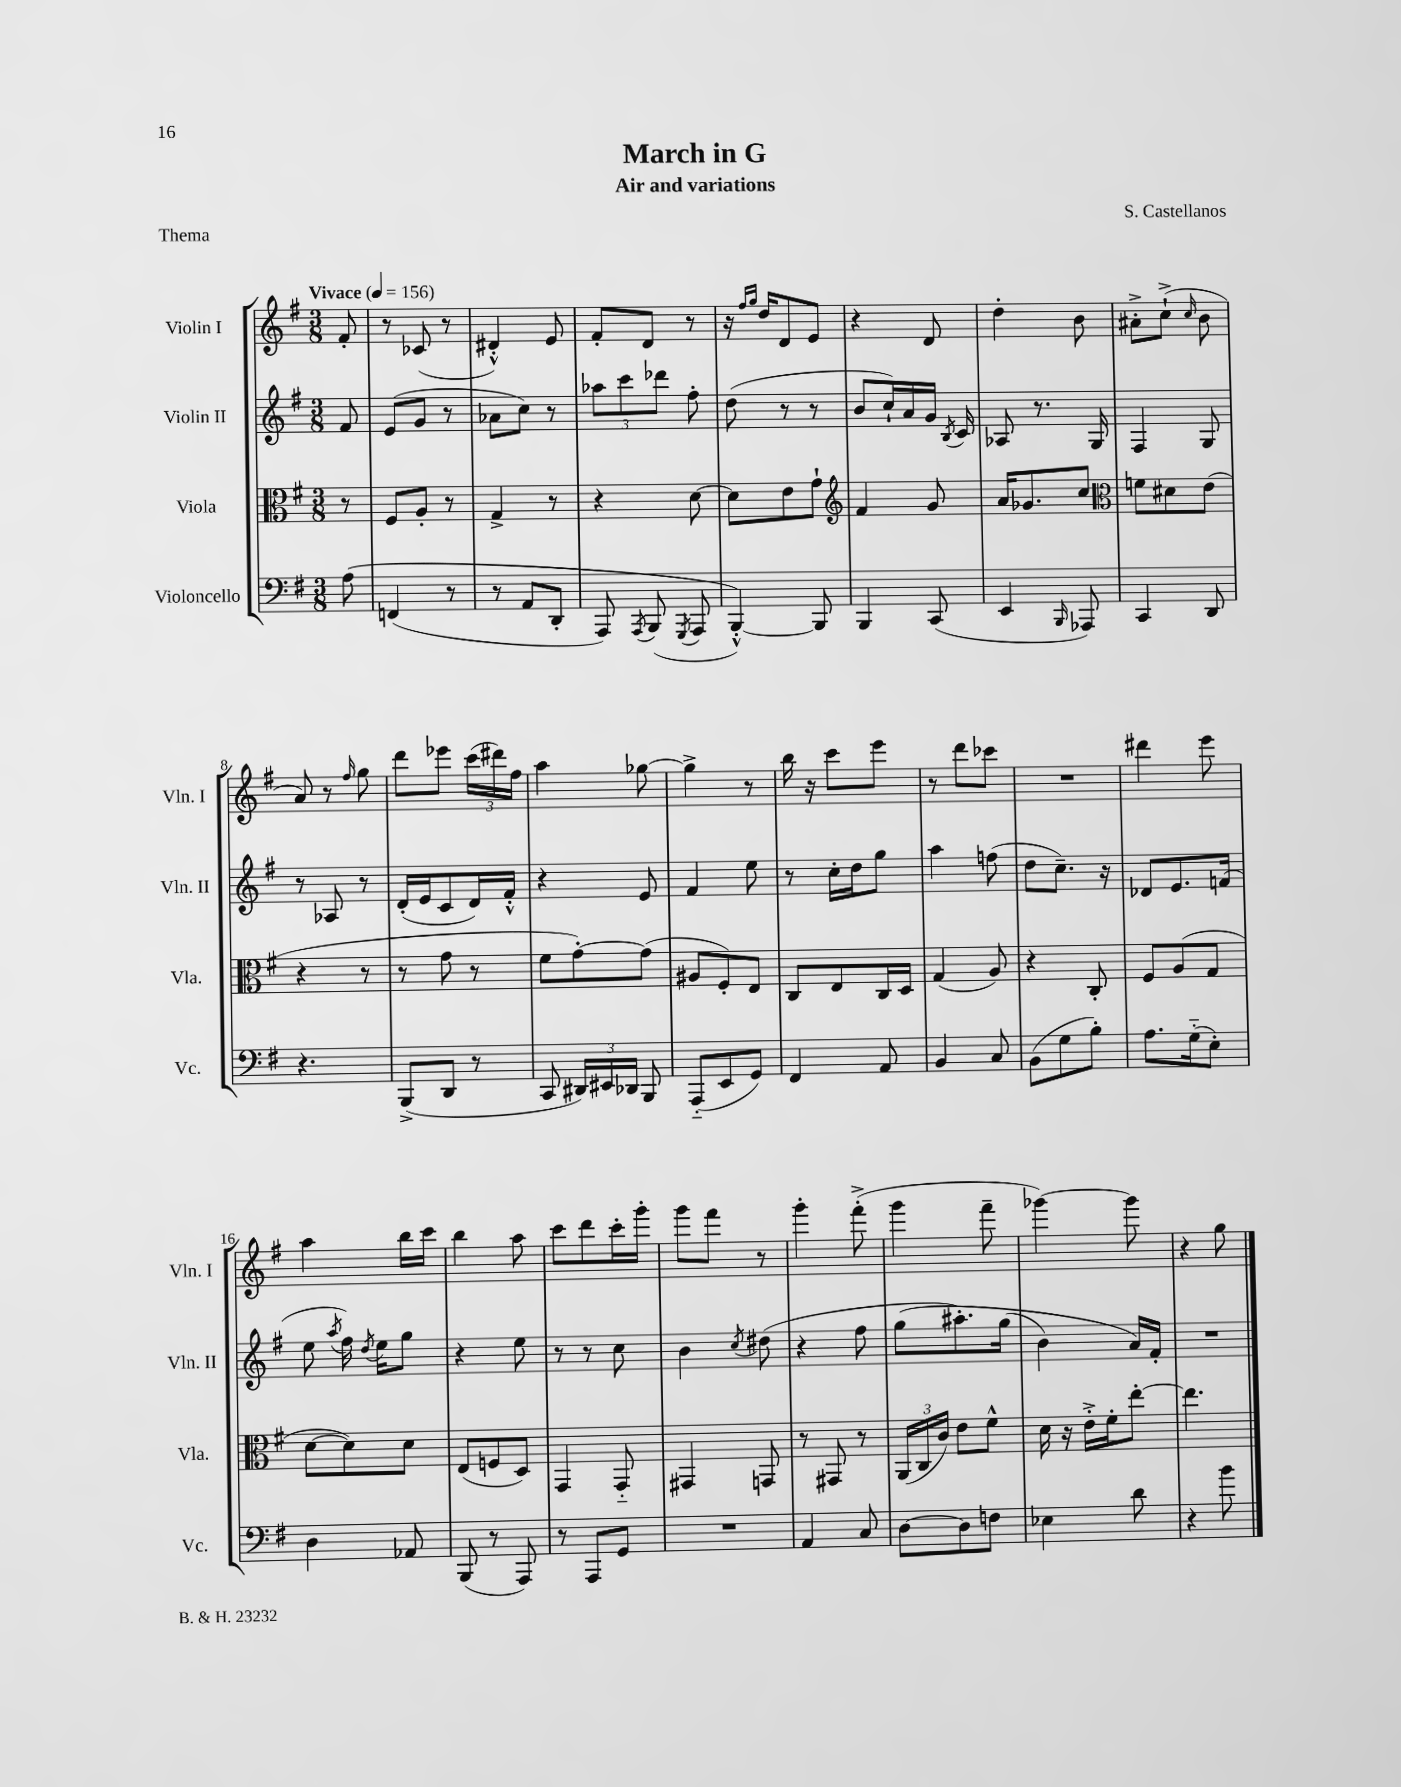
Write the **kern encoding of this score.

**kern	**kern	**kern	**kern
*part4	*part3	*part2	*part1
*staff4	*staff3	*staff2	*staff1
*I"Violoncello	*I"Viola	*I"Violin II	*I"Violin I
*I'Vc.	*I'Vla.	*I'Vln. II	*I'Vln. I
*clefF4	*clefC3	*clefG2	*clefG2
*k[f#]	*k[f#]	*k[f#]	*k[f#]
*M3/8	*M3/8	*M3/8	*M3/8
*MM156	*MM156	*MM156	*MM156
=	=	=	=
!	!	!	!LO:TX:a:B:t=Vivace
(8A\	8r	8f#/	8f#'/
=1	=1	=1	=1
(4FFn/	8F#/L	(8e/L	8r
.	8A'/J	8g/J	(8c-X/
8r	8r	8r	8r
=2	=2	=2	=2
8r	4G^/	8a-X\L	4d#X'^^/)
8AA/L	.	8cc\J)	.
8DD'/J	8r	8r	8e/
=3	=3	=3	=3
8AAA/)	4r	12aa-X\L	8f#'/L
.	.	12ccc\	.
8qAAA/	.	.	.
(8BBB/	.	.	8d/J
.	.	12ddd-X\J	.
8qGGG/	.	.	.
8AAA/	[8d\	8ff#'\	8r
=4	=4	=4	=4
[4BBB'^^/))	8d\L]	(8dd\	16r
.	.	.	16qqff#/LL
.	.	.	16qqgg/JJ
.	.	.	16dd/KL
.	8e\	8r	8d/
8BBB/]	8g`\J	8r	8e/J
=5	=5	=5	=5
*	*clefG2	*	*
4BBB/	4f#/	8b/L	4r
.	.	16cc`/L)	.
.	.	16a/	.
(8CC/	8g/	16g/JJ	8d/
.	.	8qB/	.
.	.	16c/	.
=6	=6	=6	=6
4EE/	16a/KL	8A-X/	4dd'\
.	8.g-X/	.	.
.	.	8.r	.
16qqBBB/	.	.	.
8AAA-X/)	8cc/J	.	8b\
.	.	16G/	.
=7	=7	=7	=7
*	*clefC3	*	*
4CC/	8fn\L	4F#/	8a#X'^\L
.	8d#X\	.	(8cc`^\J
.	.	.	16qqcc/
8DD/	(8e\J	8G/	8b\
!!LO:LB:g=z
=8	=8	=8	=8
4.r	4r	8r	8a/)
.	.	8A-X/	8r
.	.	.	16qqff#/
.	8r	8r	8gg\
=9	=9	=9	=9
(8BBB^/L	8r	(16d'/LL	8ddd\L
.	.	16e/J	.
8DD/J	8g\	8c/	8eee-X\J
8r	8r	16d/L)	(24ccc\LL
.	.	.	24ddd#X\)
.	.	16f#'^^/JJ	.
.	.	.	24ff#\JJ
=10	=10	=10	=10
8CC/	8f#\L	4r	4aa\
24DD#X/LL)	[8g'\)	.	.
24EE#X/	.	.	.
24DD-X/JJ	.	.	.
8BBB/	(8g\J]	8e/	[8gg-X\
=11	=11	=11	=11
(8AAA/L	8A#X/L	4f#/	4gg-^\]
8EE/	8F#'/)	.	.
8GG/J)	8E/J	8ee\	8r
=12	=12	=12	=12
4FF#/	8C/L	8r	16bb\
.	.	.	16r
.	8E/	16cc'\LL	8ccc\L
.	.	16dd\J	.
8AA/	16C/L	8gg\J	8eee\J
.	16D/JJ	.	.
=13	=13	=13	=13
4BB/	(4G/	4aa\	8r
.	.	.	8ddd\L
8C/	8A/)	(8ffn\	8ccc-X\J
=14	=14	=14	=14
(8BB\L	4r	8dd\L	4.r
8G\	.	8.cc~\J)	.
8B'\J)	8C'/	.	.
.	.	16r	.
=15	=15	=15	=15
8.A\L	8F#/L	8d-X/L	4ddd#X\
.	(8A/	8.e/	.
(16G\k	.	.	.
8E'\J)	8G/J	.	8eee\
.	.	(16fn/Jk	.
!!LO:LB:g=z
=16	=16	=16	=16
4D\	[8d\L	8ee\	4aa\
.	.	8qaa/	.
.	8d\])	16ff#\)	.
.	.	8qdd/	.
.	.	16ee\KL	.
8AA-X/	8d\J	8gg\J	16bb\LL
.	.	.	16ccc\JJ
=17	=17	=17	=17
(8BBB/	(8E/L	4r	4bb\
8r	8Fn/	.	.
8AAA/)	8D/J)	8ee\	8aa\
=18	=18	=18	=18
8r	4GG/	8r	8ccc\L
8AAA/L	.	8r	8ddd\
8GG/J	8GG/	8cc\	16ccc'\L
.	.	.	16ggg'\JJ
=19	=19	=19	=19
4.r	4GG#X/	4b\	8ggg\L
.	.	.	8fff#\J
.	.	8qcc/	.
.	8GGn/	(8dd#X\	8r
=20	=20	=20	=20
4AA/	8r	4r	4ggg'\
.	8GG#X/	.	.
8C/	8r	8ff#\	(8fff#'^\
=21	=21	=21	=21
[8D\L	(24AA/LL	(8gg\L	4ggg\
.	24C/	.	.
.	24c/JJ)	.	.
8D\]	8e\L	8.aa#X'\)	.
8Fn\J	8f#^^\J	.	8fff#~\
.	.	(16gg\Jk	.
=22	=22	=22	=22
4E-X\	16d\	4b\)	[4ggg-X\)
.	16r	.	.
.	16e'^\LL	.	.
.	16f#'\J	.	.
8d\	[8ee'\J	16a/LL)	8ggg-\]
.	.	16f#'/JJ	.
=23	=23	=23	=23
4r	4.ee\]	4.r	4r
8b\	.	.	8gg\
==	==	==	==
*-	*-	*-	*-
